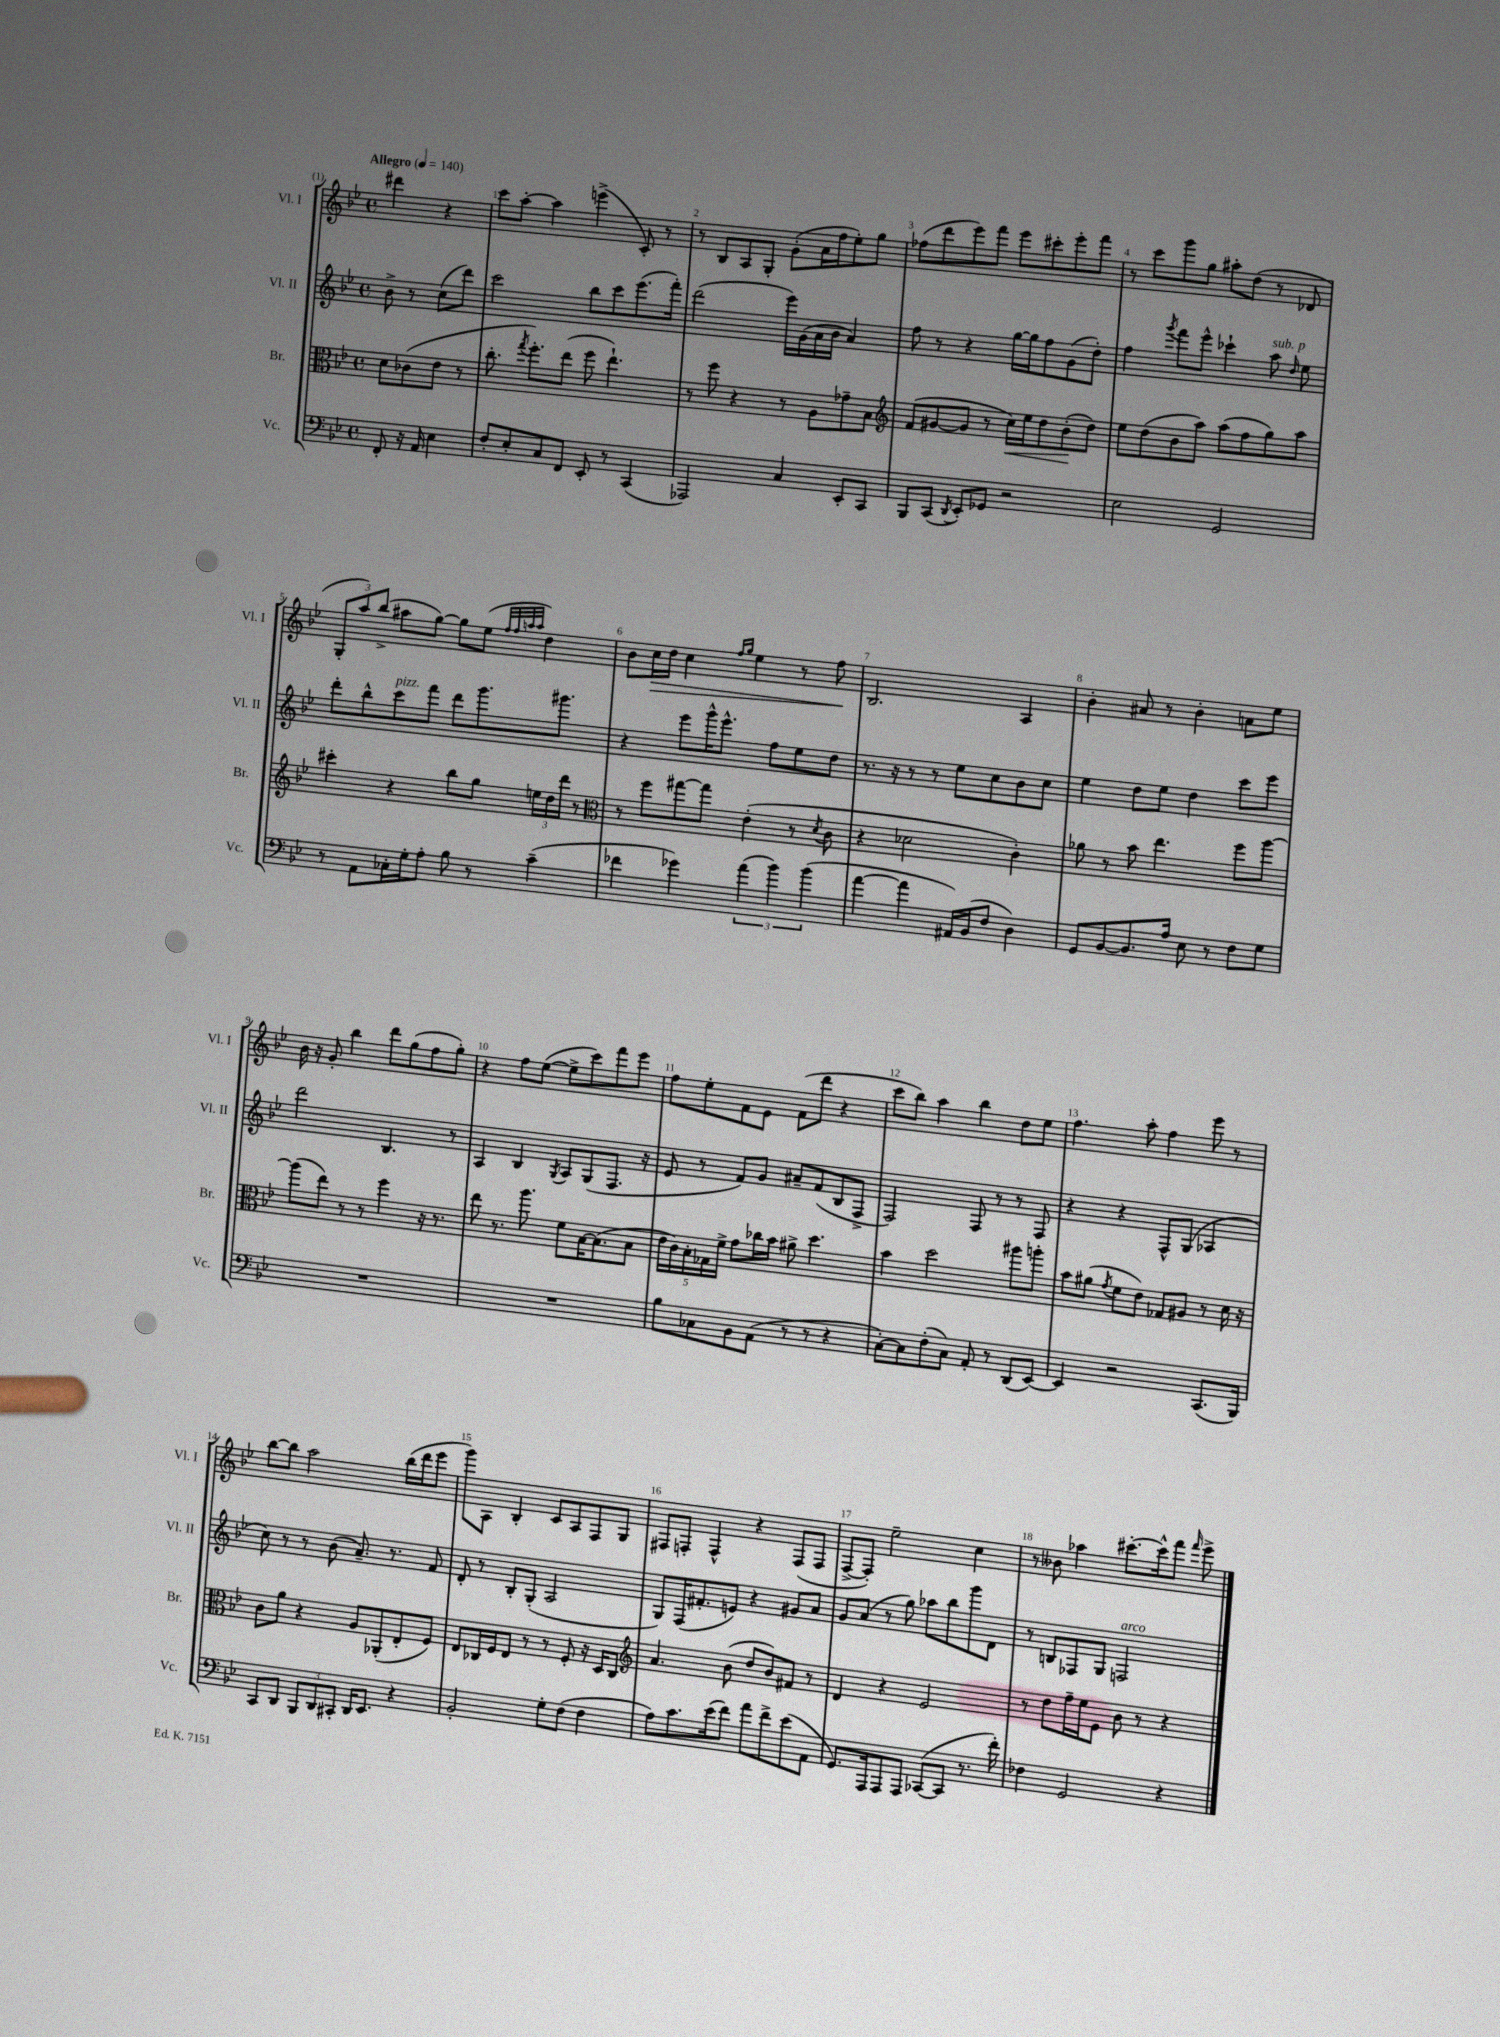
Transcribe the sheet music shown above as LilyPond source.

<<
\new StaffGroup <<
\new Staff = "s0" \with { instrumentName = "Vl. I" shortInstrumentName = "Vl. I" } {
    \clef treble \key bes \major \defaultTimeSignature \time 4/4 \partial 2 \tempo "Allegro" 4 = 140
    \autoBeamOff dis'''4 r4 |
    c'''8[ a''8]~-. a''4 e'''4->( c'8-.) r8 |
    r8 bes8[ a8 g8]-. g'8[-.( a'16 f''16 ees''8-.) g''8] |
    fes''8[( d'''8 ees'''8) f'''8] ees'''8[ cis'''8-. ees'''8-. f'''8] |
    r8 c'''8[ g'''8 g''8] ais''8[-. d''8]( r8 des'8 |
    \tuplet 3/2 { g8[-. a''8) bes''8]->( } ais''8[ g''8]~) g''8[ ees''8]( \grace { f''32[ f''32 a''32 a''32] } d''4) |
    bes'8[ c''16\> d''16] c''4 \grace { f''16[ g''16] } ees''4 r8 f''8\! |
    bes2. a4 |
    bes'4-. ais'8 r8 bes'4-. a'8[ ees''8] |
    bes'16 r16 g'8-. bes''4 d'''8[ g''8( f''8 g''8]-.) |
    r4 f''8[ ees''8]~( ees''8[-> c'''8) f'''8 ees'''8] |
    f''8[ ees''8-. f'8 ees'8] f'8[( d'''8] r4 |
    c'''8[ bes''8]) a''4 bes''4 d''8[ ees''8] |
    f''4. a''8-. f''4 ees'''8 r8 |
    bes''8[~ bes''8] a''2 bes''16[( d'''16 ees'''8] |
    g'''8[) a8] bes4-. c'8[ a8 f8 g8] |
    fis8[ f8]-. f4-^ r4 f8[( f8] |
    f8[~-> f8]-.) ees''2-- c''4 |
    r8 beses'8 aes''4 cis'''8.[~-. cis'''16-^ f'''8] \grace { f'''16 } ees'''8-> \bar "|." |
}
\new Staff = "s1" \with { instrumentName = "Vl. II" shortInstrumentName = "Vl. II" } {
    \clef treble \key bes \major \defaultTimeSignature \time 4/4 \partial 2
    \autoBeamOff bes'8-> r8 c''8[( d'''8]) |
    c'''2 bes''8[ c'''8 ees'''8.( f'''16]-.) |
    d'''2( ees'''16[) g'16( a'16 bes'16] a'4) |
    f''8 r8 r4 g''16[~ g''16 f''8 g'8( d''8]-.) |
    f''4 \acciaccatura { g'''8 } f'''8[ ees'''8]-^ ces'''4-! a''8^\markup { \italic "sub. p" } \grace { d''16 } ees''8 |
    d'''8[-. bes''8-^ c'''8^\markup { \italic "pizz." } f'''8] d'''8[ g'''8. gis'''8.] |
    r4 ees'''8[ g'''16-^ ees'''8.]-^ f''8[ ees''8 d''8] |
    r8. r16 r8 r8 ees''8[ c''8 bes'8 c''8] |
    ees''4 d''8[ ees''8] d''4 c'''8[ ees'''8] |
    d'''2 bes4. r8 |
    a4 bes4 \acciaccatura { g8 } a8[ g8( f8.] r16 |
    ees'8 r8 f'8[) g'8] ais'8[-- f'8( bes8 f8]-> |
    f2) f8 r8 r8 f8 |
    r4 r4 f8[-^ g8]( aes4 |
    c''8) r8 r8 bes'8( a'8.--) r8. f'8 |
    d'8-. r8 bes8[-. g8]-.( a2 |
    g8[) f16( fis'8.-. e'8]) r4 gis'8[ a'8] |
    g'8[ a'8]( r8 g''8) aes''8[ bes''8 g'''8 d'8] |
    r8 b8[ fes8 g8] f2^\markup { \italic "arco" } \bar "|." |
}
\new Staff = "s2" \with { instrumentName = "Br." shortInstrumentName = "Br." } {
    \clef alto \key bes \major \defaultTimeSignature \time 4/4 \partial 2
    \autoBeamOff d'8[ ces'8( ees'8] r8 |
    c''8.-. \acciaccatura { g''8 } f''8.[-.) ees''8]( f''8 ees''4.-!) |
    r8 f''8 r4 r8 a8[ ges'8-- bes8] |
    \clef treble f'8[( gis'8~ gis'8] r8 c''16[\<) ees''16 d''8 bes'8-.\!( d''8]) |
    ees''8[ d''8( bes'8 a''8]) a''8[( f''8 g''8) a''8] |
    cis'''4-. r4 bes''8[ g''8] \tuplet 3/2 { e''16[ d''16 d'''16] } r8 |
    \clef alto r8 f''8[ gis''8~ gis''8] ees'4-.( r8 \acciaccatura { d'8 } c'8 |
    r4 des'2 c'4-.) |
    aes'8 r8 bes'8 ees''4. f''8[ a''8]~ |
    a''8[( ees''8]) r8 r8 f''4 r16 r8. |
    ees''8 r8. a''8. f'8[ bes16~ bes8.( bes8] |
    \tuplet 5/4 { ees'16[ c'16) bes16-. ges16 f'16]-> } g'8[ ces''16 bes'16] ais'8-> d''4. |
    bes'4 d''2 ais''8[ a''8]-. |
    bes'8[ ais'8]( \acciaccatura { g'8 } f'8[ ees'8]) ges8[ ais8] r8 d'16 r16 |
    c'8[ a'8] r4 a8[ aes,8-.( ees8-. f8]) |
    ees8[ ces16 f16 ees8] r8 r8 f8-. r16 d16[ ces8] |
    \clef treble a'4. bes'8( d''8[ bes'8) fis'8] r8 |
    d'4 r4 ees'2 |
    r8 d''8[ f''16-- ees''16 ees'8] bes'8 r8 r4 \bar "|." |
}
\new Staff = "s3" \with { instrumentName = "Vc." shortInstrumentName = "Vc." } {
    \clef bass \key bes \major \defaultTimeSignature \time 4/4 \partial 2
    \autoBeamOff f,8-. r16 a,16 ees4 |
    f8[-. ees8-. c8 f,8] ees,8-. r8 c,4( |
    aes,,2) c4 ees,8[-. c,8] |
    bes,,8[ c,8]( \acciaccatura { d,8 } ees,8[-.) ges,8] r2 |
    ees2 g,2 |
    r8 a,8[ ces16-. g16-. a8]-. bes8 r8 c'4--( |
    fes'4 ges'4) \tuplet 3/2 { a'4( bes'4) bes'4( } |
    a'4~ a'4 ais,16[) bes,16( f8] d4) |
    g,8[ bes,8~ bes,8. a16] ees8 r8 f8[ g8] |
    R1 |
    R1 |
    bes8[ ces8 bes,8 a,8]( r8 r8 r4 |
    c8[~-.) c8 f8-.( c8]) a,8-. r8 d,8[( ees,8]~) |
    ees,4 r2 c,8.[( bes,,16]) |
    c,8[ d,8] \tuplet 3/2 { bes,,8[ d,8 cis,8]-. } d,16[ ees,8.] r4 |
    bes,2-. g8[-. f8]( f4 |
    a8[) c'8. ees'16( f'8]) a'8[ f'8-> ees'8( a,8] |
    g,8.[) a,,16 a,,8 a,,8] ces,8[~( ces,8] r8. f'16-.) |
    fes4 g,2 r4 \bar "|." |
}
>>
>>
\layout { \context { \Score \override BarNumber.break-visibility = ##(#f #t #t) barNumberVisibility = #all-bar-numbers-visible } }
